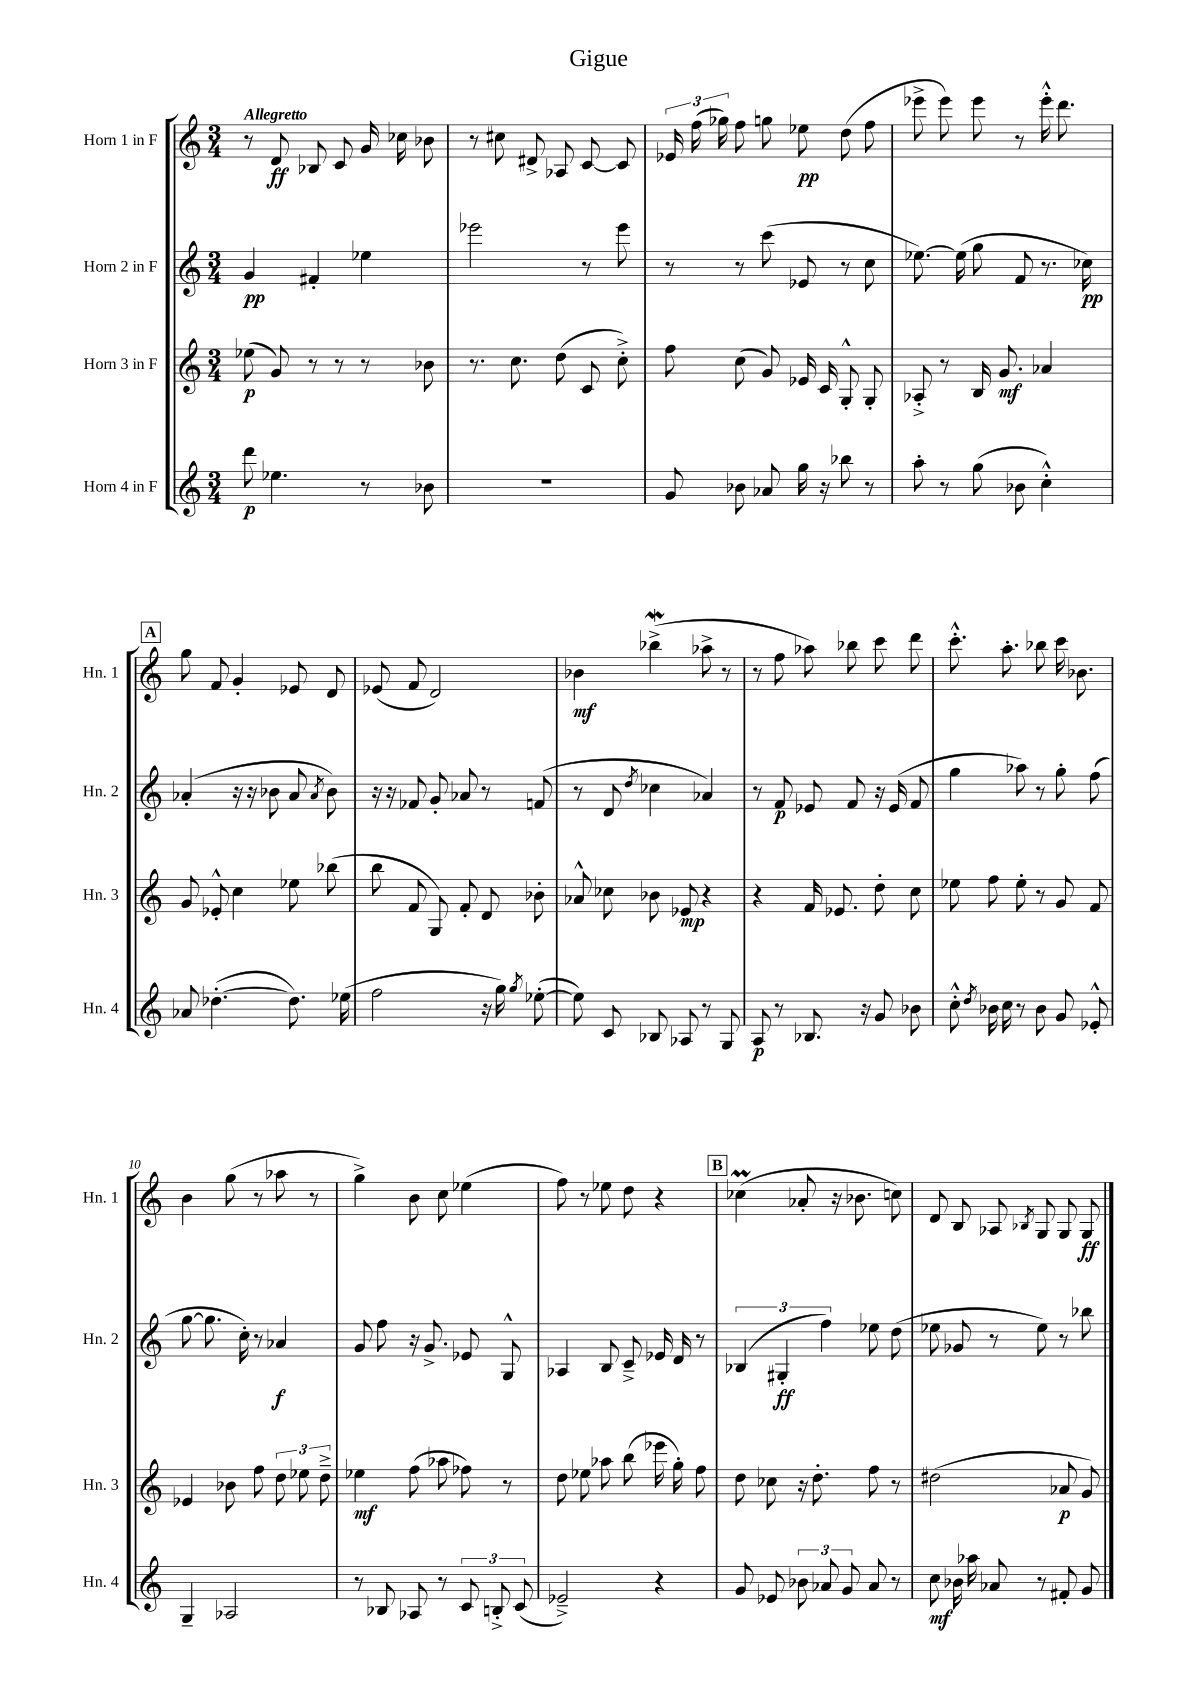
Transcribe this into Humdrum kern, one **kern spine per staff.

**kern	**kern	**kern	**kern
*staff4	*staff3	*staff2	*staff1
*clefG2	*clefG2	*clefG2	*clefG2
*k[]	*k[]	*k[]	*k[]
*M3/4	*M3/4	*M3/4	*M3/4
8ddd	(8ee-	4g	8r
4.ee-	8g)	.	8d
.	8r	4f#'	8B-
.	8r	.	8c
8r	8r	4ee-	16g
.	.	.	16cc-
8b-	8b-	.	8b-
=	=	=	=
2.r	8.r	2eee-	8r
.	.	.	8cc#
.	8.cc	.	.
.	.	.	8d#^
.	(8dd	.	8A-
.	8c	8r	[8c
.	8cc'^)	8eee-	8c]
=	=	=	=
8g	8ff	8r	24e-
.	.	.	(24ff
.	.	.	24gg-)
8b-	(8cc	8r	8ff
8a-	8g)	(8ccc	8gg
16gg	16e-	8e-	8ee-
16r	16c	.	.
8bb-	8G'^^	8r	(8dd
8r	8G'	8cc	8ff
=	=	=	=
8aa'	8A-'^	[8.ee-)	8eee-^
8r	8r	.	8eee-)
.	.	(16ee-]	.
(8gg	16B	8gg	8eee-
.	8.g	.	.
8b-	.	8f	8r
4cc'^^)	4a-	8.r	16eee-'^^
.	.	.	8.ddd
.	.	16cc-)	.
=	=	=	=
8a-	8g	(4a-'	8gg
([4.dd-'	8e-'^^	.	8f
.	4cc	16r	4g'
.	.	16r	.
.	.	8b-	.
8.dd-])	8ee-	8a-	8e-
.	.	8qa-	.
.	(8bb-	8b-)	8d
(16ee-	.	.	.
=	=	=	=
2ff	8bb	16r	(8e-
.	.	16r	.
.	8f	8f-	8f
.	8G)	8g'	2d)
.	8f'	8a-	.
16r	8d	8r	.
16gg)	.	.	.
8qgg	.	.	.
([8ee-'	8b-'	(8f	.
=	=	=	=
8ee-])	8a-^^	8r	4b-
8c	8cc-	8d	.
.	.	8qdd	.
8B-	8b-	4cc-	(4bb-^
8A-	8e-	.	.
8r	4r	4a-)	8aa-^
8G	.	.	8r
=	=	=	=
8A	4r	8r	8r
8r	.	8f	8ff
8.B-	16f	8e-	8aa-)
.	8.e-	.	.
.	.	8f	8bb-
16r	.	.	.
8g	8dd'	16r	8ccc
.	.	(16e-	.
8b-	8cc	8f	8ddd
=	=	=	=
8cc'^^	8ee-	4gg	8.ccc'^^
8qdd	.	.	.
16b-	8ff	.	.
16cc	.	.	8.aa'
8r	8ee-'	8aa-)	.
8b-	8r	8r	8bb-
8g	8g	8gg'	16ccc
.	.	.	8.b-
8e-'^^	8f	(8ff	.
=	=	=	=
4G~	4e-	[8gg	4b
.	.	8.gg]	.
2A-	8b-	.	(8gg
.	.	16cc')	.
.	8ff	8r	8r
.	12dd	4a-	8aa-
.	12ee-	.	.
.	.	.	8r
.	12dd~^	.	.
=	=	=	=
8r	4ee-	8g	4gg^)
8B-	.	8ff	.
8A-	(8ff	16r	8b
.	.	8.g^	.
8r	8aa-	.	8cc
12c	8ff-)	8e-	(4ee-
12B'^	.	.	.
.	8r	8G^^	.
(12c	.	.	.
=	=	=	=
2e-~^)	8dd	4A-	8ff)
.	8ee-	.	8r
.	8aa-	8B	8ee-
.	(8bb	8c~^	8dd
4r	16eee-	16e-	4r
.	16gg')	16d	.
.	8ff	8r	.
=	=	=	=
8g	8dd	(6B-	(4cc-
8e-	8cc-	.	.
.	.	6G#'	.
12b-	16r	.	8a-'
.	8.dd'	.	.
12a-	.	6ff)	.
.	.	.	16r
12g	.	.	.
.	.	.	8.b-
8a-	8ff	8ee-	.
8r	8r	(8dd	8cc)
=	=	=	=
8cc	(2dd#	8ee-	8d
16b-	.	8g-	8B
16aa-	.	.	.
8a-	.	8r	8A-
.	.	.	8qB-
8r	.	8ee-)	8G
8f#'	8a-	8r	8G
8g	8g)	8bb-	8G
==	==	==	==
*-	*-	*-	*-
